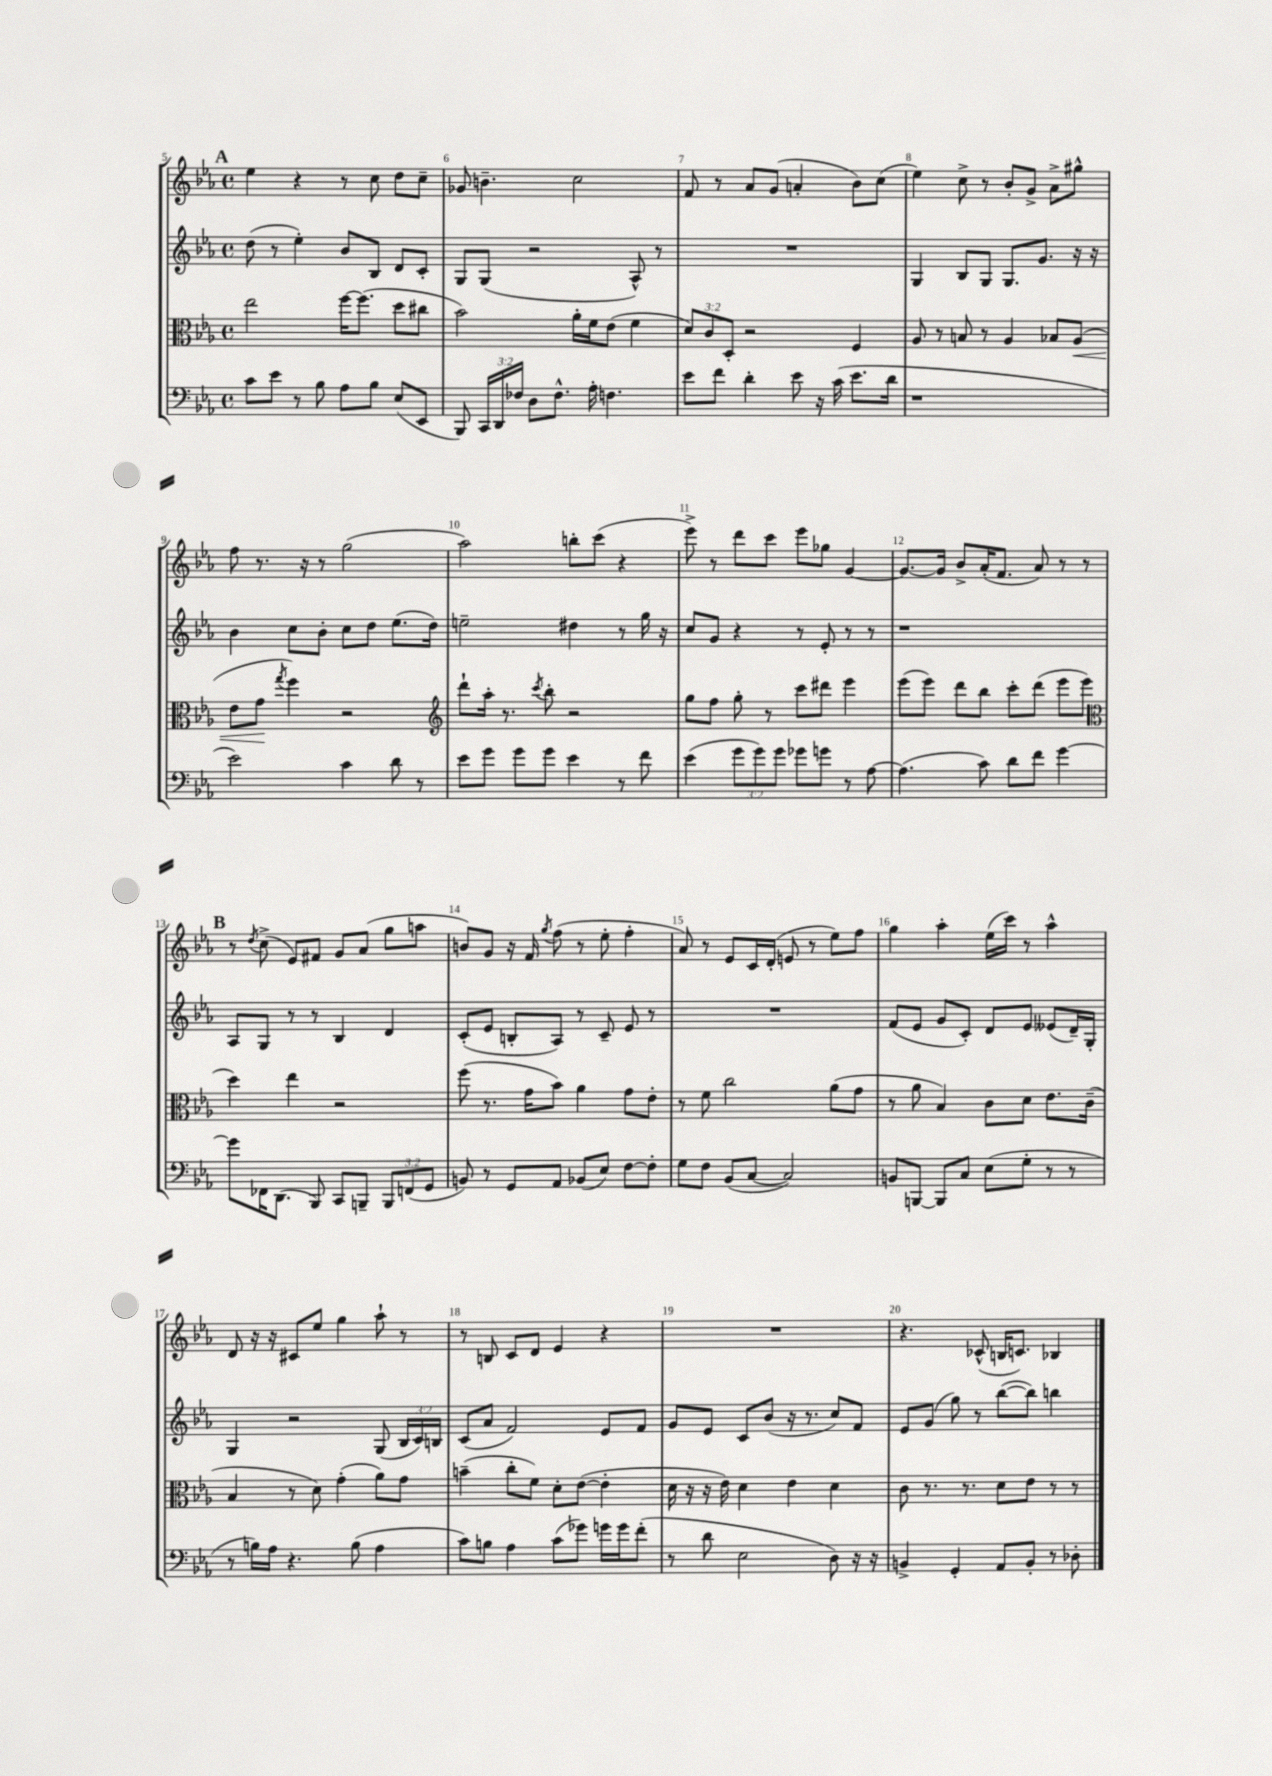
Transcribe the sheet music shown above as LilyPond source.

<<
\new StaffGroup <<
\new Staff = "s0" {
    \clef treble \key ees \major \defaultTimeSignature \time 4/4
    \autoBeamOff \mark \markup { \bold "A" } ees''4 r4 r8 c''8 d''8[ c''8]-- |
    ges'8 b'4.-- c''2 |
    f'8 r8 aes'8[ g'8]( a'4-. bes'8[) c''8]( |
    ees''4) c''8-> r8 bes'8[-. g'8]-> aes'8[-> gis''8]-^ |
    f''8 r8. r16 r8 g''2( |
    aes''2) b''8[-. c'''8]( r4 |
    ees'''8->) r8 d'''8[ c'''8] ees'''8[ ges''8] g'4~ |
    g'8.[~ g'16] bes'8[-> aes'16-.( f'8.] aes'8) r8 r8 |
    \mark \markup { \bold "B" } r8 \acciaccatura { d''8 } c''8->( ees'8[) fis'8] g'8[ aes'8]( g''8[ a''8] |
    b'8[) g'8] r16 f'16 \acciaccatura { g''8 } f''8( r8 ees''8-. f''4-. |
    aes'8) r8 ees'8[ c'16 d'16]-.( e'8 r8 ees''8[) f''8] |
    g''4 aes''4-. ees''16[( c'''16]) r8 aes''4-^ |
    d'8 r16 r16 cis'8[ ees''8] g''4 aes''8-! r8 |
    r8 b8 c'8[ d'8] ees'4 r4 |
    R1 |
    r4. ces'8-^( b16[ c'8.]) bes4 \bar "|." |
}
\new Staff = "s1" {
    \clef treble \key ees \major \defaultTimeSignature \time 4/4 \override Staff.TupletNumber.text = #tuplet-number::calc-fraction-text
    \autoBeamOff \mark \markup { \bold "A" } d''8( r8 ees''4-.) bes'8[ bes8] d'8[ c'8]-. |
    g8[ g8]( r2 aes8-^) r8 |
    R1 |
    g4 bes8[ g8] g8.[ g'8.] r16 r16 |
    bes'4 c''8[ bes'8]-. c''8[ d''8] ees''8.[( d''16]) |
    e''2-- dis''4 r8 g''16 r16 |
    c''8[ g'8] r4 r8 ees'8-. r8 r8 |
    r1 |
    \mark \markup { \bold "B" } aes8[ g8] r8 r8 bes4 d'4 |
    c'8[-.( ees'8] b8[-. aes8]) r8 c'8-- ees'8 r8 |
    R1 |
    f'8[( ees'8] g'8[ c'8]-.) d'8[ ees'8] eeses'8[( d'16--) g16]-. |
    g4 r2 g8( \tuplet 3/2 { bes16[ c'16) b16] } |
    c'8[( aes'8] f'2) ees'8[ f'8] |
    g'8[ ees'8] c'8[ bes'8]( r16 r8. c''8[) f'8] |
    ees'8[ g'8]( g''8) r8 bes''8[~( bes''8]) b''4 \bar "|." |
}
\new Staff = "s2" {
    \clef alto \key ees \major \defaultTimeSignature \time 4/4 \override Staff.TupletNumber.text = #tuplet-number::calc-fraction-text
    \autoBeamOff \mark \markup { \bold "A" } ees''2 f''16[~ f''8.]( d''8[ cis''8] |
    bes'2) aes'16[-. f'16 ees'8]( f'4 |
    \tuplet 3/2 { d'8[) c'8 d8]-. } r2 f4 |
    aes8 r8 b8 r8 aes4 bes8[ aes8]\<( |
    ees'8[ g'8]\! \acciaccatura { g''8 } f''4) r2 |
    \clef treble d'''8[-! aes''16]-. r8. \acciaccatura { c'''8 } bes''8-. r2 |
    g''8[ f''8] g''8-. r8 c'''8[ dis'''8] ees'''4 |
    ees'''8[( ees'''8]) d'''8[ bes''8] c'''8[-. d'''8]( ees'''8[ ees'''8] |
    \mark \markup { \bold "B" } \clef alto d''4) ees''4 r2 |
    f''8( r8. g'16[ bes'8]) aes'4 g'8[ ees'8]-. |
    r8 f'8 c''2 aes'8[( g'8] |
    r8 aes'8 bes4) c'8[ d'8] ees'8.[ c'16]--( |
    bes4 r8 d'8) g'4-.( aes'8[) g'8] |
    b'4--( c''8[-. f'8]) d'8[-. ees'8]~( ees'4-. |
    d'16 r16 r16 ees'16) d'4 ees'4 d'4 |
    c'8 r8. r8. d'8[ ees'8] r8 r8 \bar "|." |
}
\new Staff = "s3" {
    \clef bass \key ees \major \defaultTimeSignature \time 4/4 \override Staff.TupletNumber.text = #tuplet-number::calc-fraction-text
    \autoBeamOff \mark \markup { \bold "A" } c'8[ ees'8] r8 bes8 aes8[ bes8] ees8[( ees,8] |
    bes,,8) \tuplet 3/2 { c,16[ d,16 fes16] } d8[ fes8.]-^ aes16-. f4. |
    ees'8[ f'8] d'4-. ees'8 r16 c'16( ees'8.[ d'16] |
    r1 |
    ees'2) c'4 d'8 r8 |
    ees'8[ g'8] g'8[ g'8] ees'4 r8 f'8 |
    ees'4( \tuplet 3/2 { g'8[ g'8) g'8] } ges'8[ g'8] r8 aes8~ |
    aes4.( c'8) d'8[ f'8] g'4~ |
    \mark \markup { \bold "B" } g'8[ fes,16 d,8.]( bes,,8) c,8[ b,,8]-- \tuplet 3/2 { b,,8[ f,8( g,8] } |
    b,8) r8 g,8[ aes,8] bes,8[( ees8]) f8[~ f8]-. |
    g8[ f8] bes,8[( c8]~ c2) |
    b,8[ b,,8]~ b,,8[ c8] ees8[( g8]-. r8 r8 |
    r8 b16[) aes16] r4. b8( aes4 |
    c'8[) b8] aes4 c'8[( ges'8]) g'16[ g'16 f'8]-.( |
    r8 d'8 ees2 d8) r16 r16 |
    b,4-> g,4-. aes,8[ b,8]-. r8 des8-. \bar "|." |
}
>>
>>
\layout { \context { \Score currentBarNumber = #5 \override BarNumber.break-visibility = ##(#f #t #t) barNumberVisibility = #all-bar-numbers-visible } }
